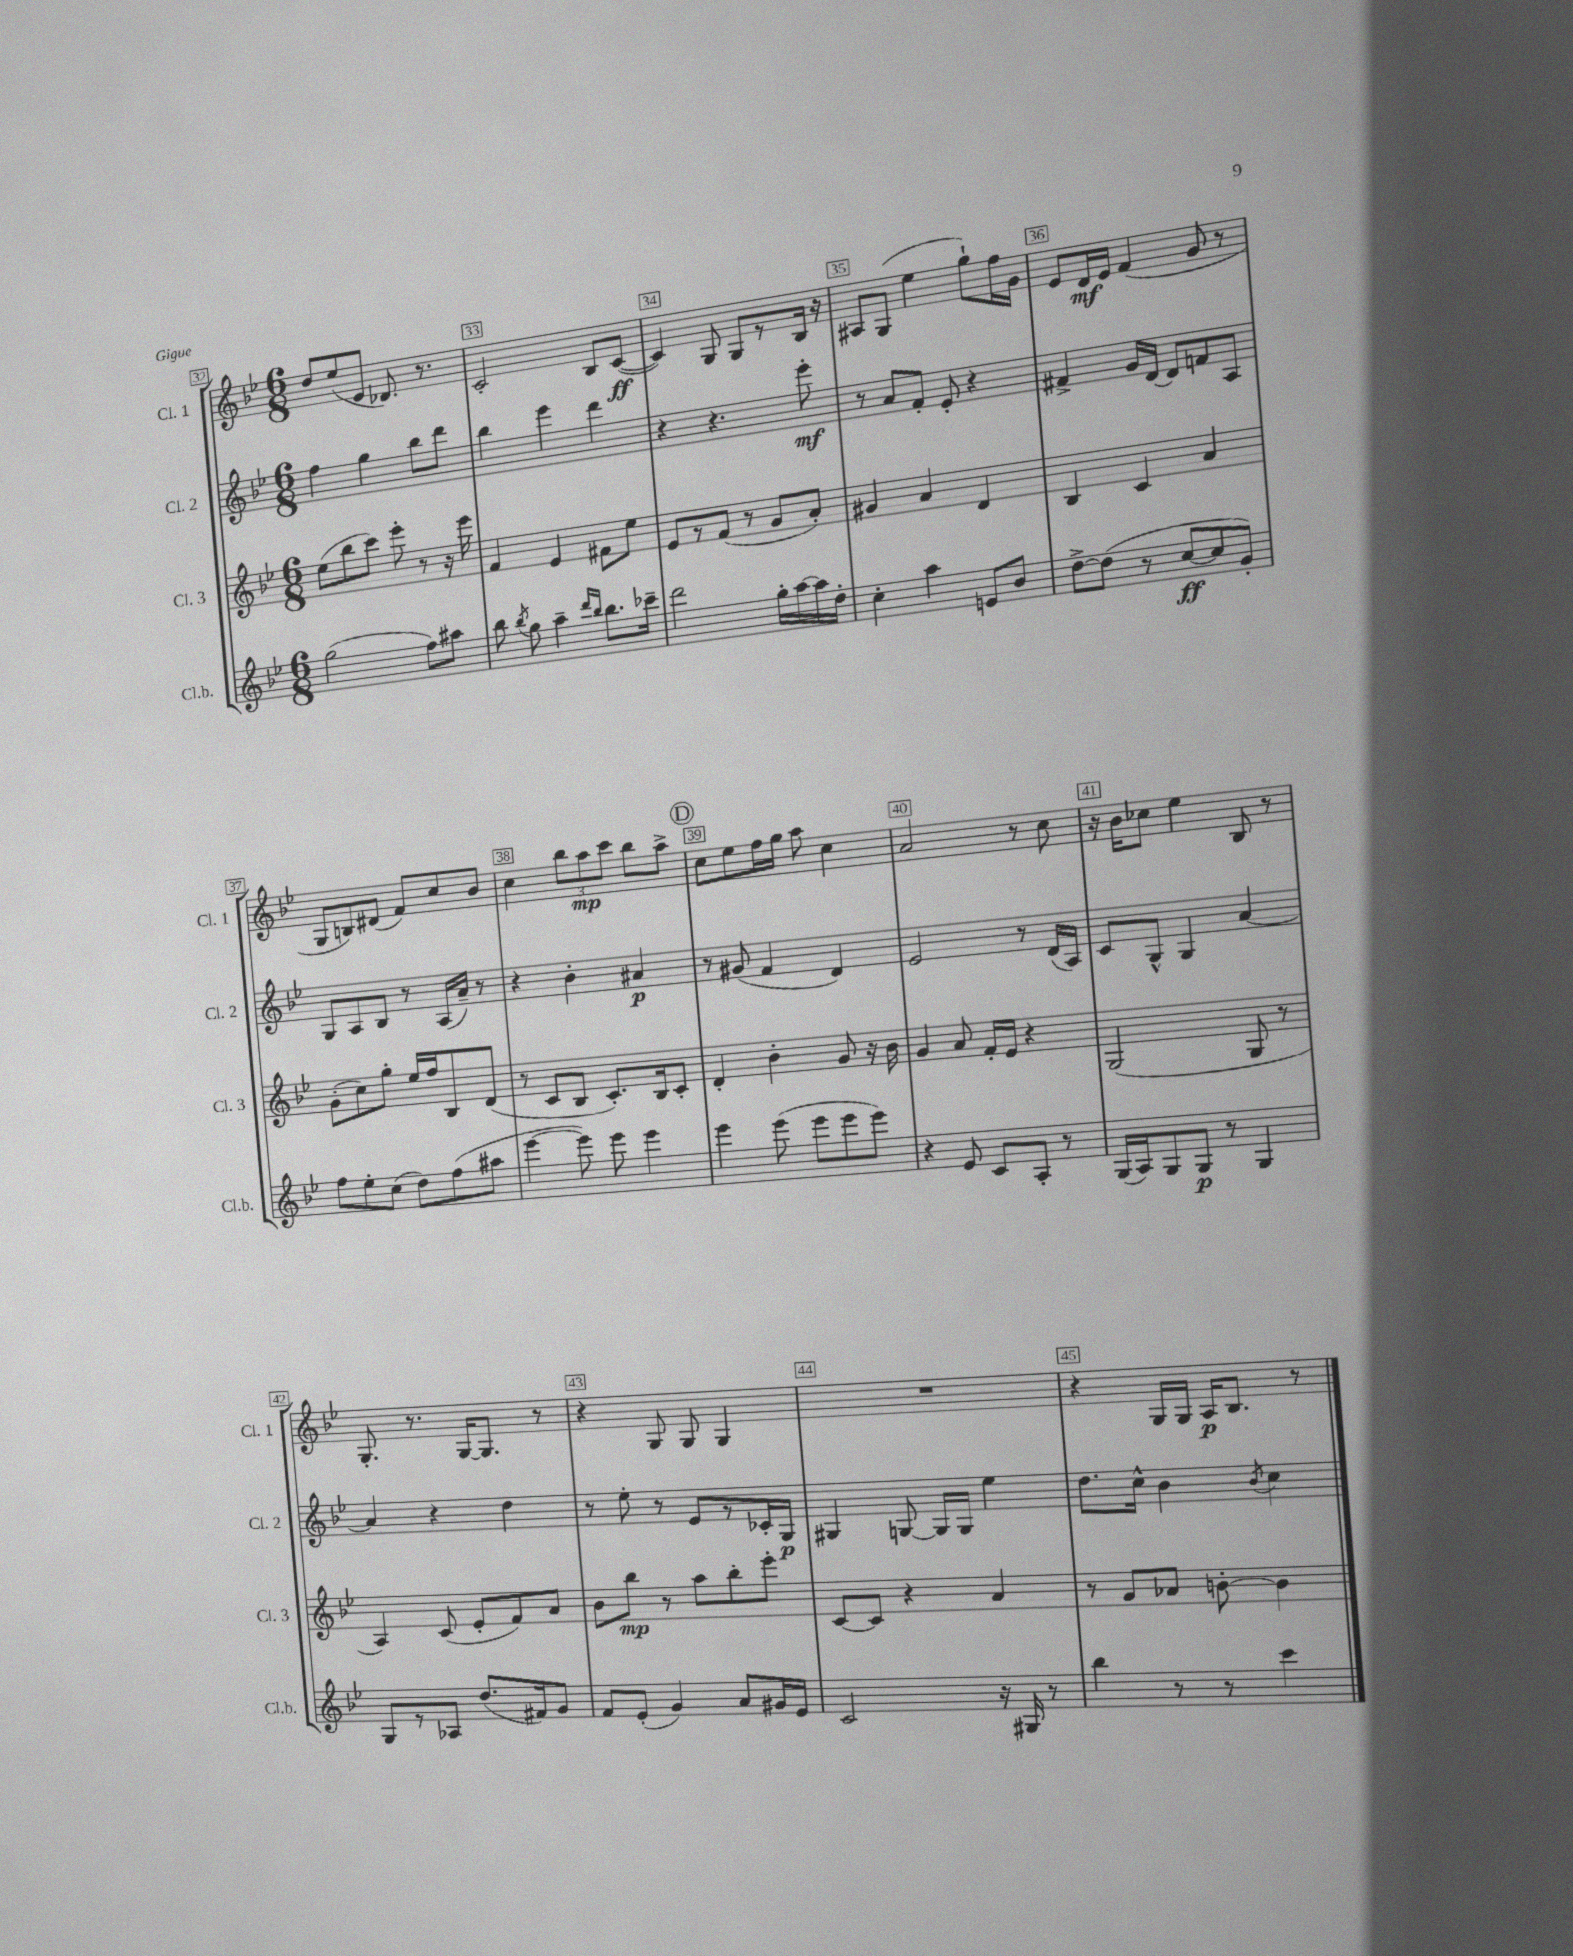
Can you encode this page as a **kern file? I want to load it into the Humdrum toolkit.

**kern	**kern	**kern	**kern
*staff4	*staff3	*staff2	*staff1
*clefG2	*clefG2	*clefG2	*clefG2
*k[b-e-]	*k[b-e-]	*k[b-e-]	*k[b-e-]
*M6/8	*M6/8	*M6/8	*M6/8
(2gg	(8ee-	4ff	8dd
.	8bb-	.	(8ee-
.	8ccc)	4gg	8e-
.	8eee-'	.	8.d-)
8ff)	8r	8bb-	.
.	.	.	8.r
8aa#	16r	8ddd	.
.	16eee-	.	.
=	=	=	=
8bb-	4f	4bb-	2c'
8qbb-	.	.	.
8gg	.	.	.
4aa~	4e-	4eee-	.
16qqddd	.	.	.
16qqbb-	.	.	.
8.bb-	8f#	4ddd	8B-
.	8ee-	.	([8c
16ccc-~	.	.	.
=	=	=	=
2ddd	8e-	4r	4c])
.	8r	.	.
.	(8f	4.r	8G
.	8r	.	8G
16gg'	8g	.	8r
[16aa	.	.	.
16aa]	8a')	8eee-'	16B-
16dd'	.	.	16r
=	=	=	=
4cc'	4g#	8r	8A#
.	.	8a	(8G
4aa	4a	8f'	4ee-
.	.	8e-'	.
8e	4d	4r	8gg`)
8b-	.	.	16ff
.	.	.	16g
=	=	=	=
[8dd^	4B-	4f#^	8e-
(8dd]	.	.	16d
.	.	.	16e-
8r	4c	16g	(4f
.	.	[16d	.
[8cc	.	8d]	.
8cc]	4a	8f	8g
8g')	.	8A	8r
=	=	=	=
8ff	(8g'	8G	8G
8ee-'	8cc)	8A	8B)
(8cc	8gg'	8B-	(8d#
8dd)	16ee-	8r	8f)
.	16ff	.	.
(8ff	8B-	(16A	8cc
.	.	16a~)	.
8aa#	(8d	8r	8b-
=	=	=	=
[4eee-	8r	4r	4cc
.	8c	.	.
8eee-])	8B-	4b-'	12bb-
.	.	.	12aa
8eee-	8.c')	.	.
.	.	.	12ccc
4eee-	.	4a#	8bb-
.	16B-	.	.
.	8c'	.	8aa^
=	=	=	=
4eee-	4d'	8r	8cc
.	.	(8g#	8ee-
(8eee-	4b-'	4f	16ff
.	.	.	16gg
8eee-	.	.	8aa
8eee-	8g	4d)	4cc
8eee-)	16r	.	.
.	16b-	.	.
=	=	=	=
4r	4g	2e-	2a
8e-	8a	.	.
8c	16f'	.	.
.	16e-	.	.
8A'	4r	8r	8r
8r	.	(16d	8cc
.	.	16A)	.
=	=	=	=
(16G	(2G	8c	16r
16A)	.	.	16b-
8G	.	8G^^	8cc-
8G	.	4G	4ee-
8r	.	.	.
4G	8G	[4a	8B-
.	8r	.	8r
=	=	=	=
8G	4A)	4a]	8.G'
8r	.	.	.
.	.	.	8.r
8A-	(8c	4r	.
(8.dd	8e-'	.	[16G
.	.	.	8.G]
.	8f)	4dd	.
16f#)	.	.	.
8g	8a	.	8r
=	=	=	=
8f	8b-	8r	4r
(8e-'	8bb-	8ee-'	.
4g)	8r	8r	8G
.	8aa	8e-	8G
8a	8bb-'	8r	4G
16g#	8eee-'	16c-'	.
16e-	.	16G	.
=	=	=	=
2c	[8c	4G#	2.r
.	8c]	.	.
.	4r	[8G	.
.	.	16G]	.
.	.	16G	.
16r	4a	4ee-	.
16G#	.	.	.
8r	.	.	.
=	=	=	=
4bb-	8r	8.dd	4r
.	8g	.	.
.	.	16cc^^	.
8r	8a-	4b-	16G
.	.	.	16G
8r	[8b'	.	16A
.	.	.	8.B-
.	.	8qb-	.
4ccc	4b]	4cc	.
.	.	.	8r
==	==	==	==
*-	*-	*-	*-
